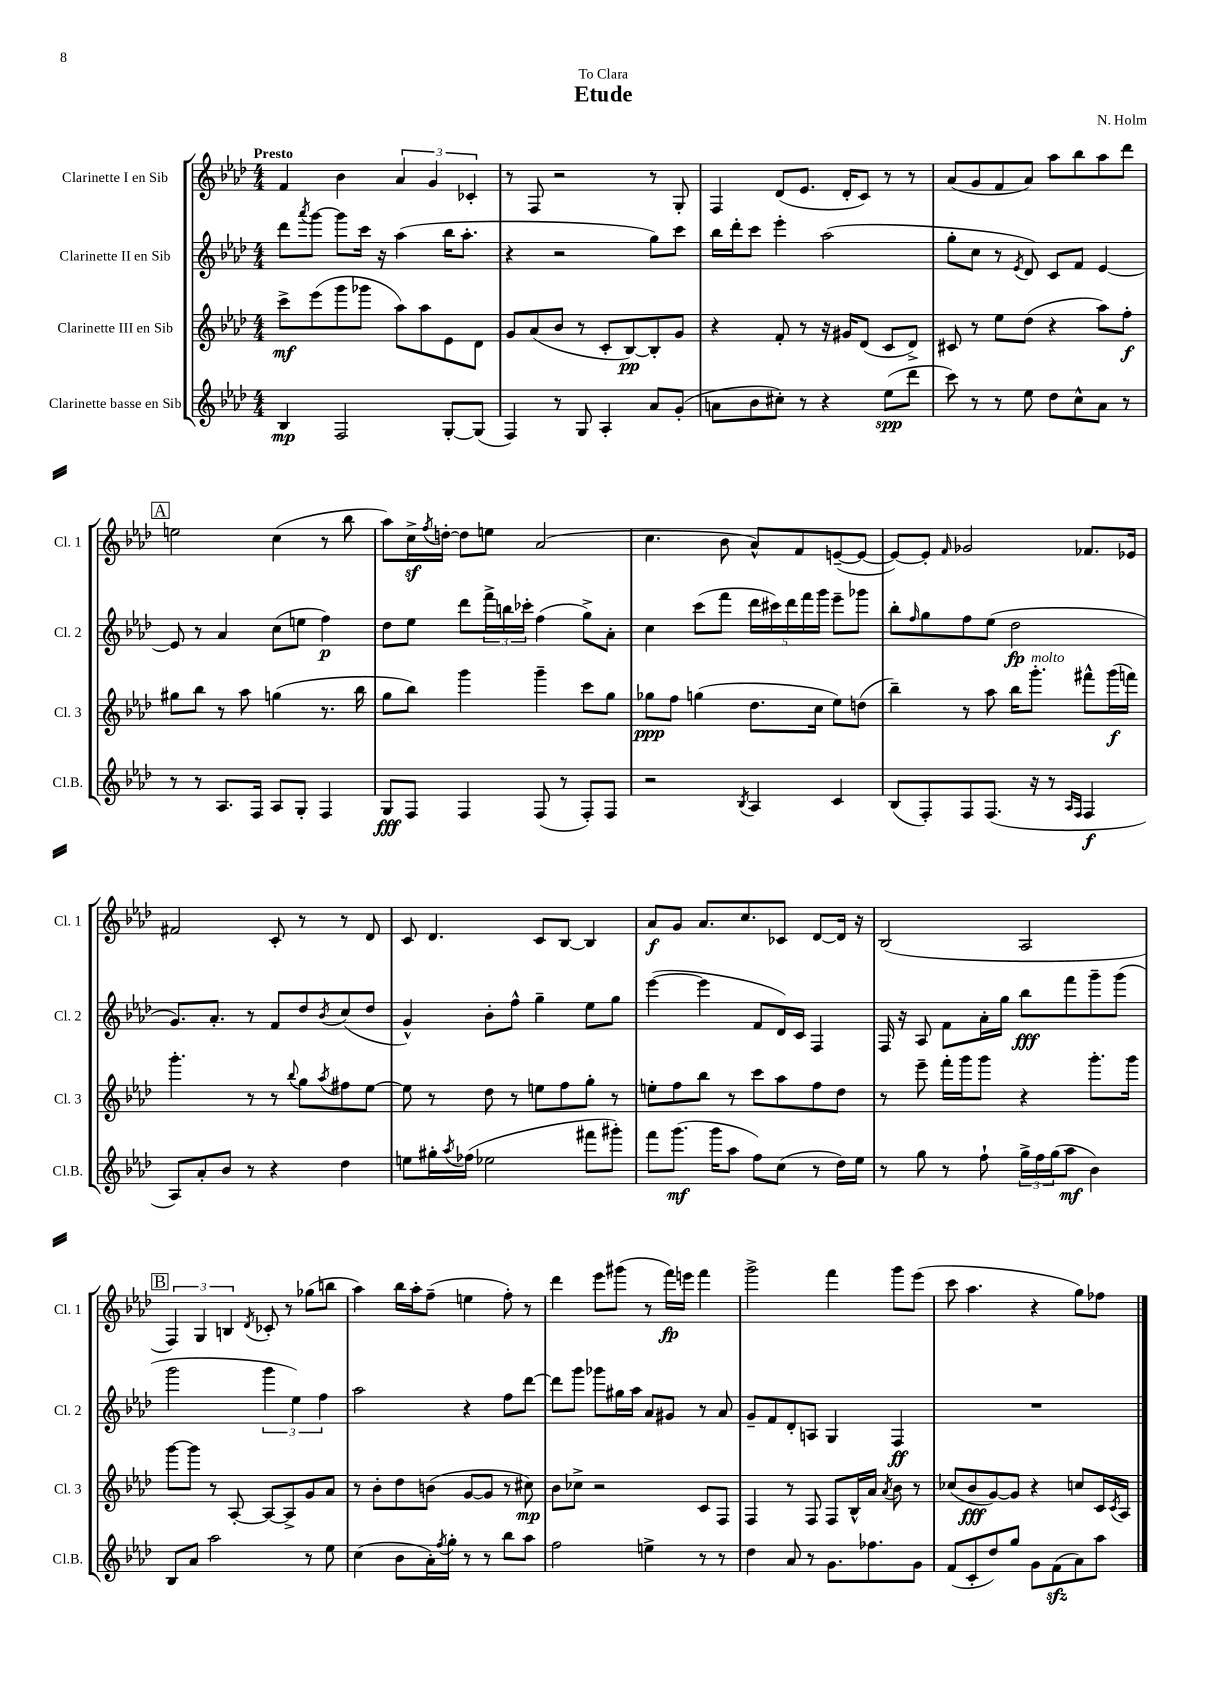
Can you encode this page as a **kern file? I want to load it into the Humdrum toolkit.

**kern	**kern	**kern	**kern
*staff4	*staff3	*staff2	*staff1
*clefG2	*clefG2	*clefG2	*clefG2
*k[b-e-a-d-]	*k[b-e-a-d-]	*k[b-e-a-d-]	*k[b-e-a-d-]
*M4/4	*M4/4	*M4/4	*M4/4
4B-/	8ccc^\L	8ddd-\L	4f/
.	.	8qaaa-/	.
.	(8eee-\	[8ggg\J	.
2F/	8ggg\	8ggg\]L	4b-\
.	8ggg-\J	16ccc\Jk	.
.	.	16r	.
.	8aa-\L)	(4aa-\	6a-/
.	8aa-\	.	.
.	.	.	6g/
[8G'/L	8e-\	16bb-\LK	.
.	.	8.aa-'\J	.
.	.	.	6c-'/
(8G/]J	8d-\J	.	.
=	=	=	=
4F/)	8g/L	4r	8r
.	(8a-/	.	8F/
8r	8b-/J	2r	2r
8G/	8r	.	.
4A-'/	8c'/L	.	.
.	[8B-/)	.	.
8a-/L	8B-'/]	8gg\L)	8r
(8g'/J	8g/J	8ccc\J	8G'/
=	=	=	=
8a\L	4r	16bb-\LL	4F/
.	.	16ddd-'\J	.
8b-\	.	8ccc\J	.
8cc#'\J)	8f'/	4eee-'\	(8d-/L
8r	8r	.	8.e-/J
4r	16r	(2aa-\	.
.	16g#/LK	.	16d-'/LK
.	(8d-/J	.	8c/J)
(8ee-\L	8c/L	.	8r
8ddd-\J	8d-^/J)	.	8r
=	=	=	=
8ccc\)	8c#/	8gg'\L	(8a-/L
8r	8r	8cc\J	8g/
8r	8ee-\L	8r	8f/
.	.	8qe-/	.
8ee-\	(8dd-\J	8d-/)	8a-/J)
8dd-\L	4r	8c/L	8aa-\L
8cc^^\	.	8f/J	8bb-\
8a-\J	8aa-\L)	[4e-/	8aa-\
8r	8ff'\J	.	8ddd-\J
=	=	=	=
8r	8gg#\L	8e-/]	2ee\
8r	8bb-\J	8r	.
8.A-/L	8r	4a-/	.
.	8aa-\	.	.
16F/Jk	.	.	.
8A-/L	(4gg\	(8cc\L	(4cc\
8G'/J	.	8ee\J	.
4F/	8.r	4ff\)	8r
.	.	.	8bb-\
.	16bb-\	.	.
=	=	=	=
8G/L	8gg\L	8dd-\L	8aa-\L)
8F/J	8bb-\J)	8ee-\J	16cc^\L
.	.	.	8qff/
.	.	.	[16dd'\JJ
4F/	4ggg\	8ddd-\L	8dd\]L
.	.	24fff^\L	8ee\J
.	.	24bb\	.
.	.	24ccc-'\JJ	.
(8F/	4ggg~\	(4ff\	(2a-/
8r	.	.	.
8F'/L)	8ccc\L	8gg^\L)	.
8F/J	8gg\J	8a-'\J	.
=	=	=	=
2r	8gg-\L	4cc\	4.cc\
.	8ff\J	.	.
.	(4gg\	(8ccc\L	.
.	.	8fff\J	8b-\
8qB-/	.	.	.
4A-/	8.dd-\L	20ddd-\LL	8a-^^/L)
.	.	20ccc#\)	.
.	.	20ddd-\	.
.	.	.	8f/
.	.	20fff\	.
.	16cc\Jk	.	.
.	.	20ggg\JJ	.
4c/	8ee-\L)	8eee-~\L	([8e~/
.	(8dd\J	8ggg-\J	8e/_J
=	=	=	=
(8B-/L	4bb-~\)	8bb-'\L	8e/_L)
.	.	16qqff/	.
8F'/)	.	8gg\	8e'/]J
.	.	.	16qqf/
8F/	8r	8ff\	2g-/
(8.F/J	8aa-\	(8ee-\J	.
.	16bb-\LK	2dd-\	.
16r	8.ggg'\J	.	.
8r	.	.	.
16qqA-/LL	.	.	.
16qqF/JJ	.	.	.
4F/	8fff#^^\L	.	8.f-/L
.	(16ggg\L	.	.
.	16fff\JJ)	.	16e-/Jk
=	=	=	=
8A-/L)	4.ggg'\	8.g/L)	2f#/
8a-'/	.	.	.
.	.	8.a-'/J	.
8b-/J	.	.	.
8r	8r	8r	.
4r	8r	8f/L	8c'/
.	8qqbb-/	.	.
.	8gg\L	8dd-/	8r
.	8qaa-/	8qb-/	.
4dd-\	8ff#\	(8cc/	8r
.	[8ee-\J	8dd-/J	8d-/
=	=	=	=
8ee\L	8ee-\]	4g^^/)	8c/
16gg#'\L	8r	.	4.d-/
8qaa-/	.	.	.
(16ff-\JJ	.	.	.
2ee-\	8dd-\	8b-'\L	.
.	8r	8ff^^\J	.
.	8ee\L	4gg~\	8c/L
.	8ff\	.	[8B-/J
8fff#\L	8gg'\J	8ee-\L	4B-/]
8ggg#'\J)	8r	8gg\J	.
=	=	=	=
8fff\L	8ee'\L	([4eee-\	8a-/L
(8.ggg\J	8ff\	.	8g/J
.	8bb-\J	4eee-\]	8.a-/L
16ggg\LK	.	.	.
8aa-\J	8r	.	.
.	.	.	8.cc/
8ff\L)	8ccc\L	8f/L	.
(8cc\J	8aa-\	16d-/L)	8c-/J
.	.	16c/JJ	.
8r	8ff\	4F/	[8d-/L
16dd-\LL)	8dd-\J	.	16d-/]Jk
16ee-\JJ	.	.	16r
=	=	=	=
8r	8r	16F/	(2B-/
.	.	16r	.
8gg\	8eee-~\	8A-/	.
8r	16fff'\LL	8f\L	.
.	16ggg\J	.	.
8ff`\	8ggg\J	16a-'\L	.
.	.	16gg\JJ	.
24gg^\LL	4r	8bb-\L	2A-/
24ff\	.	.	.
(24gg\J	.	.	.
8aa-\J	.	8fff\	.
4b-\)	8.ggg'\L	8ggg~\	.
.	.	(8ggg\J	.
.	16ggg\Jk	.	.
=	=	=	=
8B-/L	[8ggg\L	2ggg\	6F/)
8a-/J	8ggg\]J	.	.
.	.	.	6G/
2aa-\	8r	.	.
.	.	.	6B/
.	[8A-'/	.	.
.	.	.	8qd-/
.	8A-/_L	6ggg\	8c-'/
.	8A-^/]	.	8r
.	.	6ee-\)	.
8r	8g/	.	(8gg-\L
.	.	6ff\	.
8ee-\	8a-/J	.	8bb\J
=	=	=	=
(4cc\	8r	2aa-\	4aa-\)
.	8b-'\L	.	.
8b-\L	8dd-\	.	16bb-\LL
.	.	.	16aa-'\J
16a-'\L)	(8b\J	.	(8ff~\J
8qff/	.	.	.
16gg'\JJ	.	.	.
8r	[8g/L	4r	4ee\
8r	8g/]J	.	.
8bb-\L	8r	8ff\L	8ff'\)
8aa-\J	8cc#\)	[8ddd-\J	8r
=	=	=	=
2ff\	8b-\L	8ddd-\]L	4ddd-\
.	8cc-^\J	8ggg\J	.
.	2r	8ggg-\L	8eee-\L
.	.	16gg#\L	(8ggg#\J
.	.	16aa-\JJ	.
4ee^\	.	8a-/L	8r
.	.	8g#/J	16fff\LL)
.	.	.	16eee\JJ
8r	8c/L	8r	4fff\
8r	8F/J	8a-/	.
=	=	=	=
4dd-\	4F/	8g~/L	2ggg^\
.	.	8f/	.
8a-/	8r	8d-'/	.
8r	8F/	8A/J	.
8.g\L	8F/L	4G/	4fff\
.	16B-^^/L	.	.
8.ff-\	16a-/JJ	.	.
.	8qa-/	.	.
.	8b-\	4F/	8ggg\L
8g\J	8r	.	(8eee-\J
=	=	=	=
(8f/L	(8cc-/L	1r	8ccc\
8c'/	8b-/	.	4.aa-\
8dd-/)	[8g/)	.	.
8gg/J	8g/]J	.	.
8g\L	4r	.	4r
(8f\	.	.	.
8a-\)	8cc/L	.	8gg\L)
8aa-\J	16c/L	.	8ff-\J
.	8qc/	.	.
.	16A-/JJ	.	.
==	==	==	==
*-	*-	*-	*-
